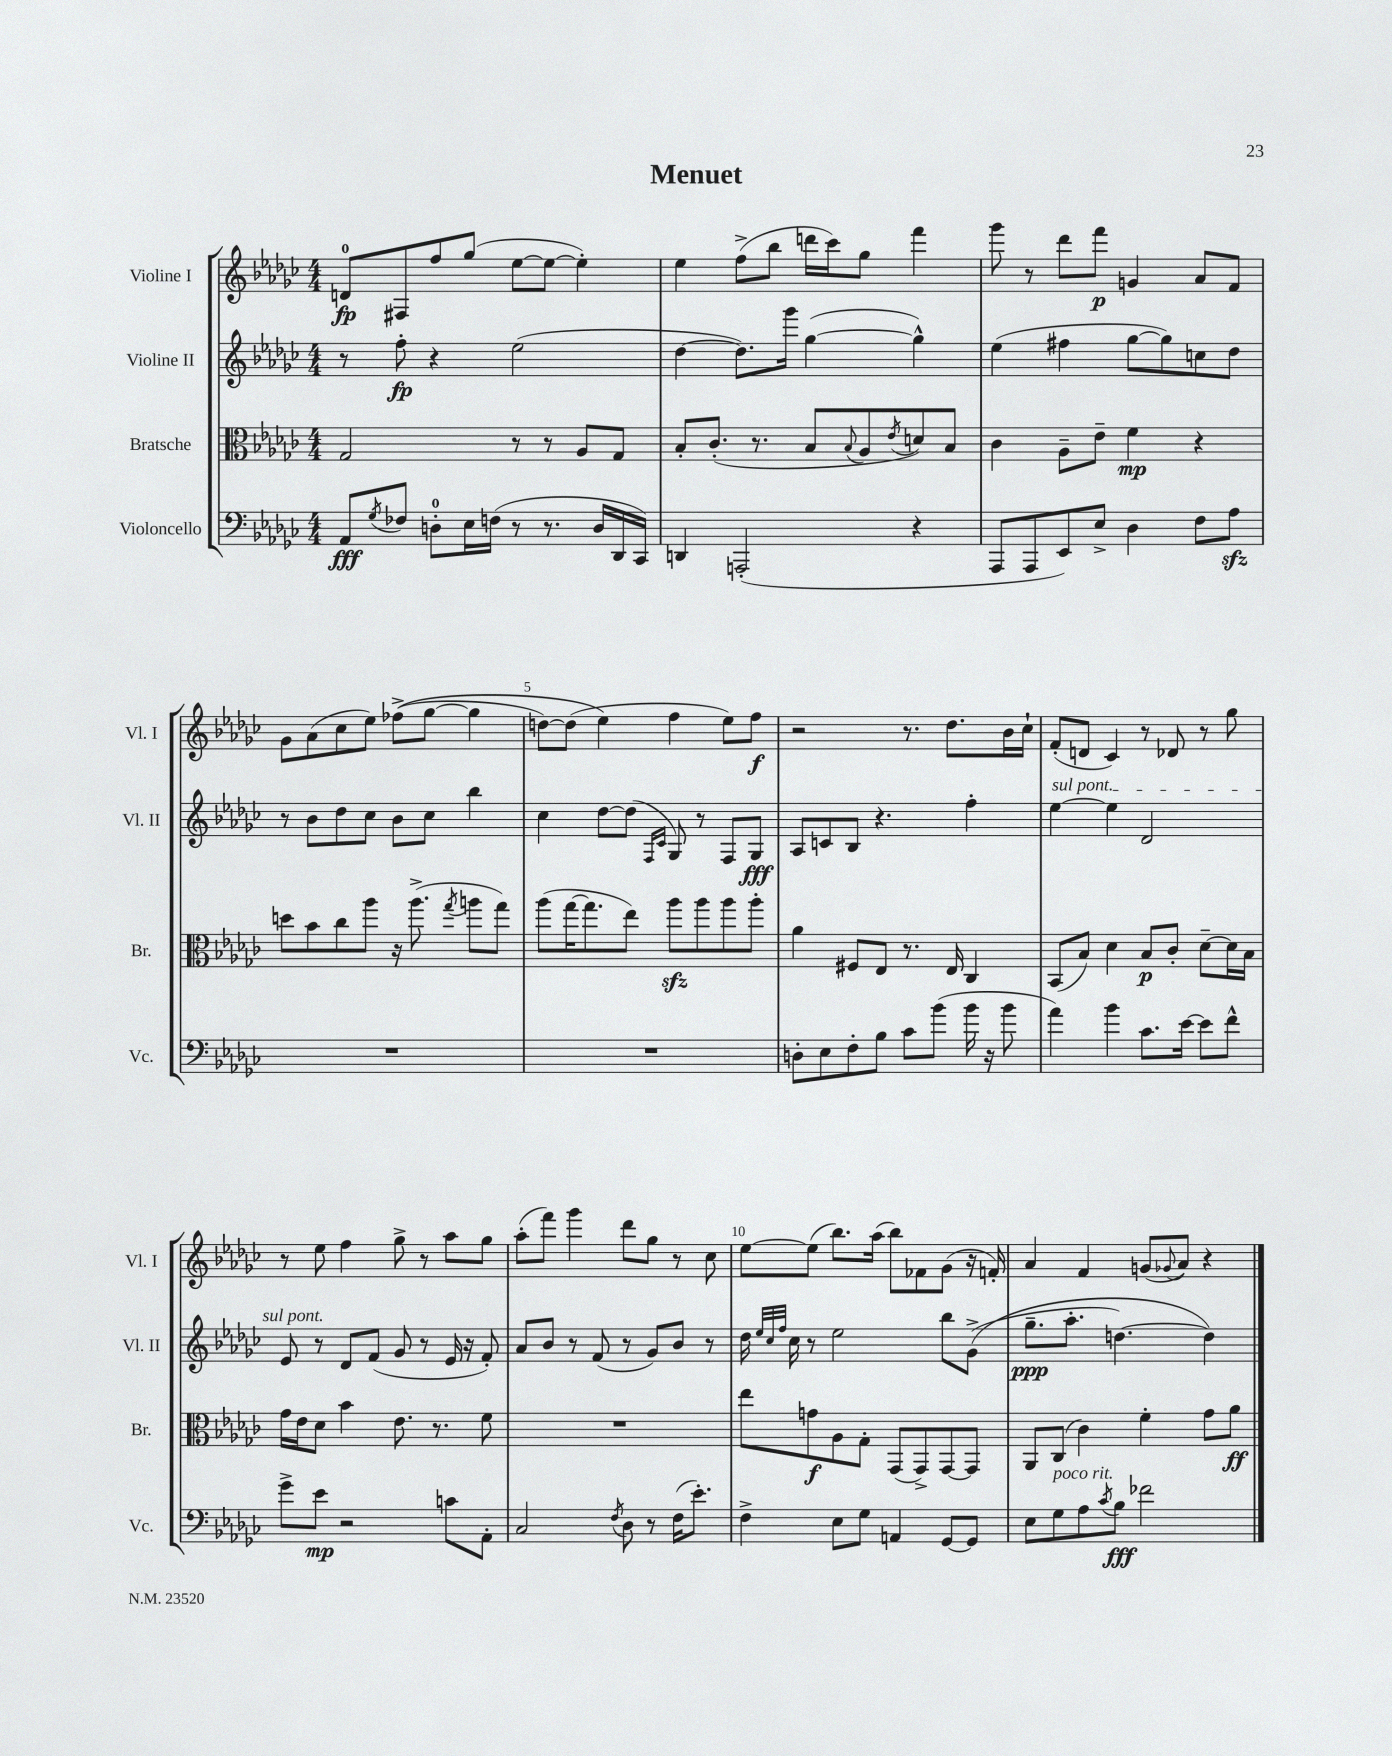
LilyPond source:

\header { title = "Menuet" }
<<
\new StaffGroup <<
\new Staff = "s0" \with { instrumentName = "Violine I" shortInstrumentName = "Vl. I" } {
    \clef treble \key ges \major \numericTimeSignature \time 4/4
    d'8-0\fp fis8 f''8 ges''8( ees''8~ ees''8~ ees''4-.) |
    ees''4 f''8->( bes''8 d'''16 ces'''16) ges''8 f'''4 |
    ges'''8 r8 des'''8 f'''8\p g'4 aes'8 f'8 |
    ges'8 aes'8( ces''8 ees''8) fes''8->(\( ges''8~ ges''4 |
    d''8~) d''8( ees''4\) f''4 ees''8) f''8\f |
    r2 r8. des''8. bes'16 ces''16-! |
    f'8-.( d'8 ces'4) r8 des'8 r8 ges''8 |
    r8 ees''8 f''4 ges''8-> r8 aes''8 ges''8 |
    aes''8-.( f'''8) ges'''4 des'''8 ges''8 r8 ces''8 |
    ees''8~ ees''8( bes''8.) aes''16( bes''8) fes'8 ges'8( r16 f'16-.) |
    aes'4 f'4 g'8( \appoggiatura { ges'8 } aes'8) r4 \bar "|." |
}
\new Staff = "s1" \with { instrumentName = "Violine II" shortInstrumentName = "Vl. II" } {
    \clef treble \key ges \major \numericTimeSignature \time 4/4
    r8 f''8-.\fp r4 ees''2( |
    des''4~ des''8.) ges'''16 ges''4~( ges''4-^) |
    ees''4( fis''4 ges''8~ ges''8) c''8 des''8 |
    r8 bes'8 des''8 ces''8 bes'8 ces''8 bes''4 |
    ces''4 des''8~ des''8( \grace { f16 ces'16 } ges8) r8 f8 ges8\fff |
    aes8 c'8 bes8 r4. f''4-. |
    \once \override TextSpanner.bound-details.left.text = \markup { \italic "sul pont." } ees''4~\startTextSpan ees''4 des'2 |
    ees'8\stopTextSpan r8 des'8 f'8( ges'8 r8 ees'16 r16 f'8-.) |
    aes'8 bes'8 r8 f'8( r8 ges'8) bes'8 r8 |
    des''16 \grace { ees''32 ces''32 f''32 } ces''16 r8 ees''2 bes''8 ges'8->(\( |
    ges''8.--\ppp aes''8.-. d''4.~) d''4\) \bar "|." |
}
\new Staff = "s2" \with { instrumentName = "Bratsche" shortInstrumentName = "Br." } {
    \clef alto \key ges \major \numericTimeSignature \time 4/4
    ges2 r8 r8 aes8 ges8 |
    bes8-. ces'8.-.( r8. bes8 \appoggiatura { bes8 } aes8 \acciaccatura { ees'8 } d'8) bes8 |
    ces'4 aes8-- ees'8-- f'4\mp r4 |
    d''8 bes'8 ces''8 aes''8 r16 aes''8.->( \acciaccatura { ges''8 } a''8 ges''8) |
    aes''8( ges''16~ ges''8. ees''8) aes''8\sfz aes''8 aes''8 aes''8-. |
    aes'4 fis8 ees8 r8. ees16 ces4 |
    bes,8( bes8) des'4 bes8\p ces'8-. des'8~-- des'16 bes16 |
    ges'16 ees'16 des'8 bes'4 ees'8. r8. f'8 |
    R1 |
    ees''8 g'8\f aes8 ges8-. ges,8( ges,8->) ges,8~ ges,8 |
    aes,8 ces8( ces'4) f'4-. ges'8 aes'8\ff \bar "|." |
}
\new Staff = "s3" \with { instrumentName = "Violoncello" shortInstrumentName = "Vc." } {
    \clef bass \key ges \major \numericTimeSignature \time 4/4
    aes,8\fff \acciaccatura { ges8 } fes8 d8-0-. ees16 f16( r8 r8. d16 des,16 ces,16) |
    d,4 a,,2-.( r4 |
    aes,,8 aes,,8 ees,8) ees8-> des4 f8 aes8\sfz |
    R1 |
    R1 |
    d8-. ees8 f8-. bes8 ces'8 bes'8( bes'16 r16 bes'8 |
    aes'4) bes'4 ces'8. ees'16~ ees'8 f'8-^ |
    ges'8-> ees'8\mp r2 c'8 aes,8-. |
    ces2 \acciaccatura { f8 } des8 r8 f16( ees'8.-.) |
    f4-> ees8 ges8 a,4 ges,8~ ges,8 |
    ees8 ges8^\markup { \italic "poco rit." } aes8 \acciaccatura { ces'8 } bes8\fff fes'2 \bar "|." |
}
>>
>>
\layout { \context { \Score \override BarNumber.break-visibility = ##(#f #t #t) barNumberVisibility = #(every-nth-bar-number-visible 5) } }
